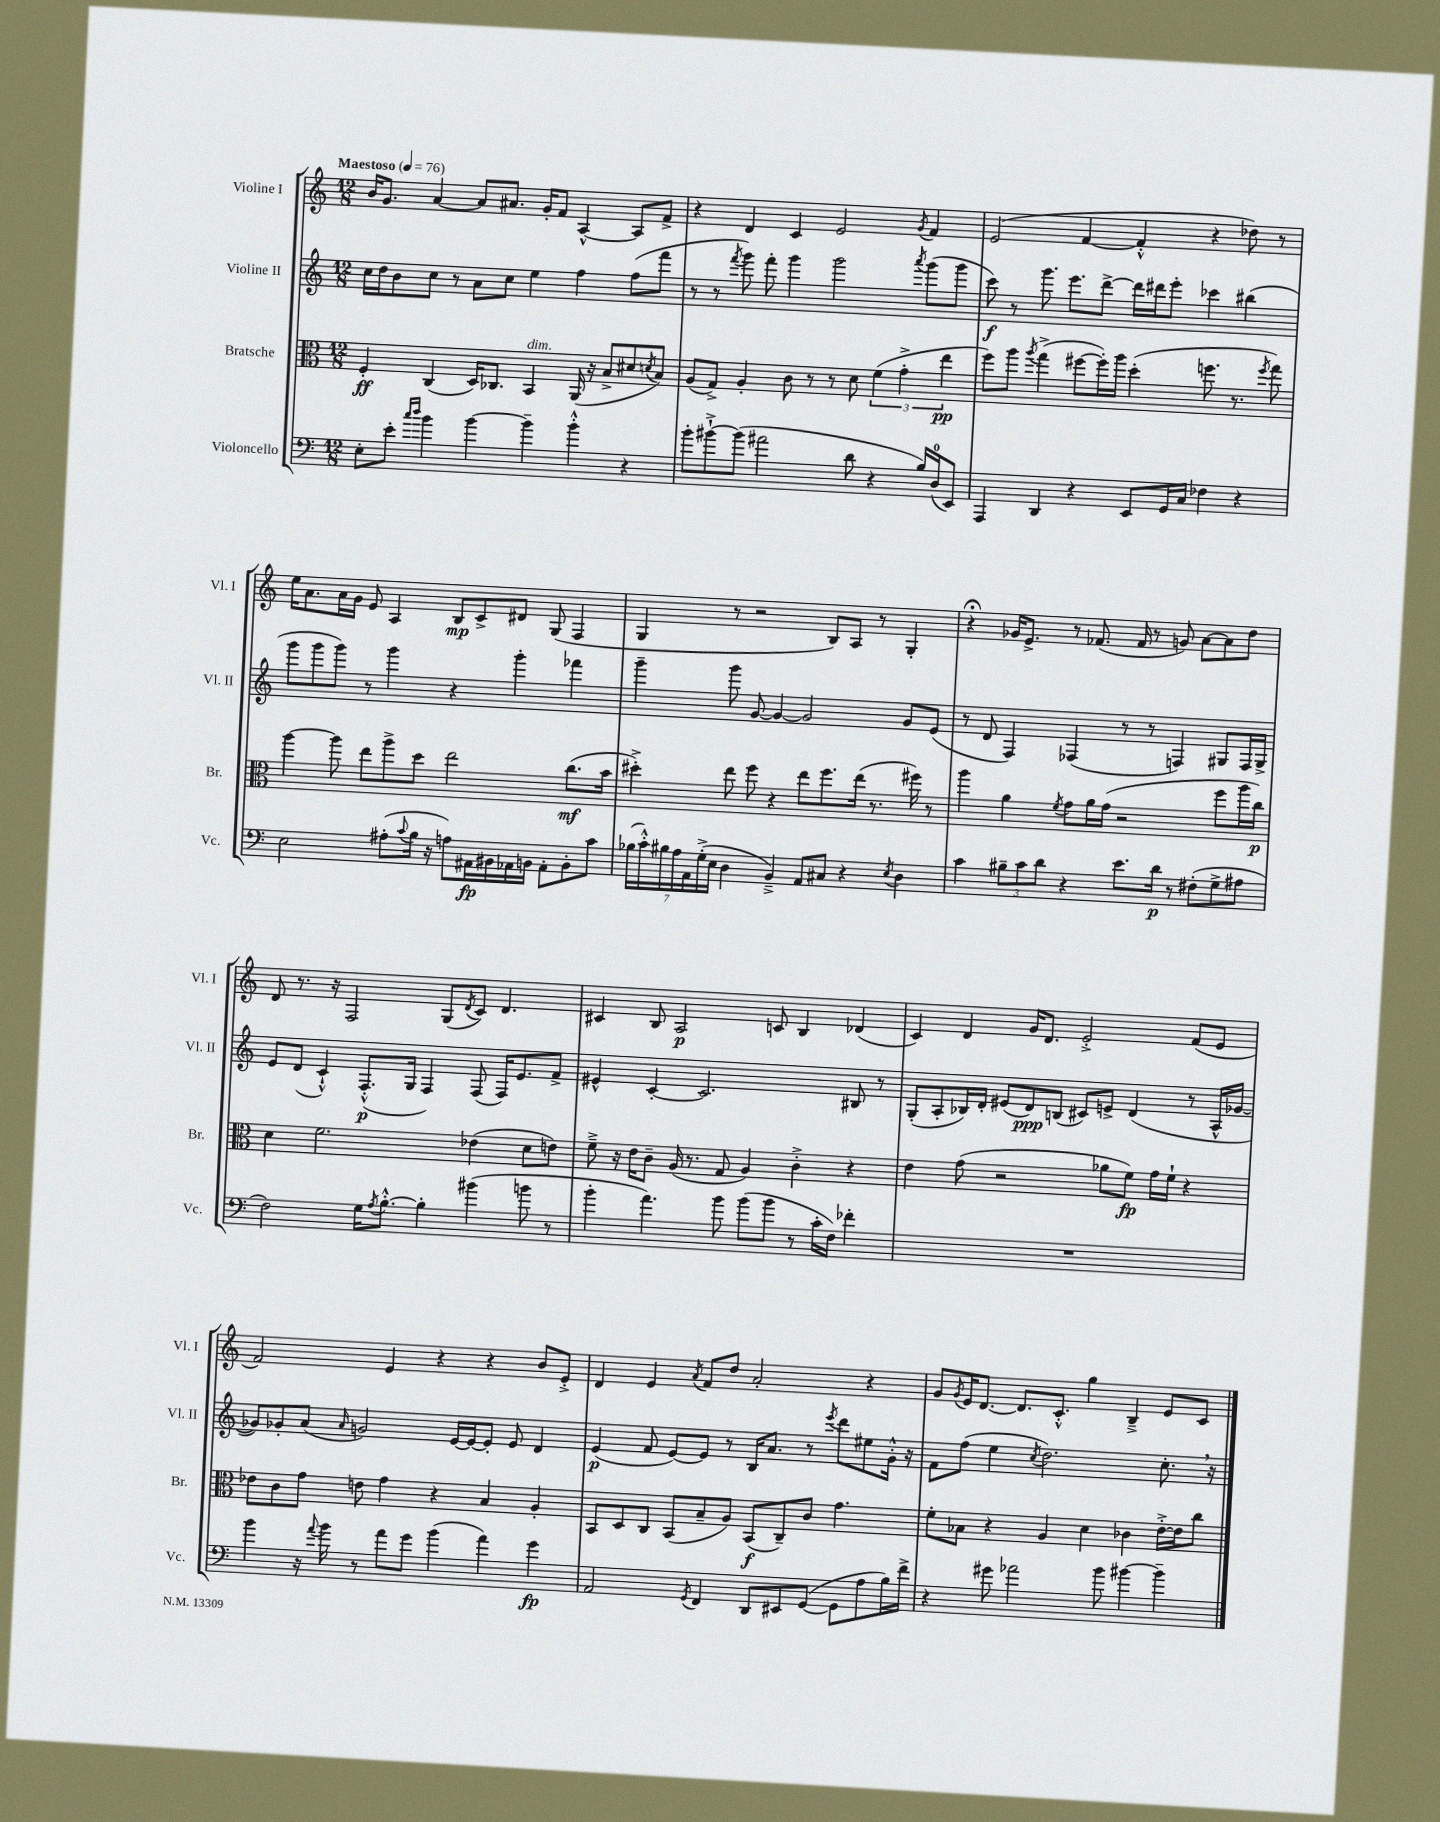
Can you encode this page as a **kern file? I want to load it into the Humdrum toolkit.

**kern	**dynam	**kern	**dynam	**kern	**dynam	**kern	**dynam
*part4	*part4	*part3	*part3	*part2	*part2	*part1	*part1
*staff4	*staff4	*staff3	*staff3	*staff2	*staff2	*staff1	*staff1
*I"Violoncello	*	*I"Bratsche	*	*I"Violine II	*	*I"Violine I	*
*I'Vc.	*	*I'Br.	*	*I'Vl. II	*	*I'Vl. I	*
*clefF4	*	*clefC3	*	*clefG2	*	*clefG2	*
*k[]	*	*k[]	*	*k[]	*	*k[]	*
*M12/8	*	*M12/8	*	*M12/8	*	*M12/8	*
*MM76	*	*MM76	*	*MM76	*	*MM76	*
=1	=1	=1	=1	=1	=1	=1	=1
!	!	!	!	!	!	!LO:TX:a:B:t=Maestoso	!
8E'\L	.	4F'/	ff	16cc\LL	.	16b/KL	.
.	.	.	.	16dd\J	.	8.g/J	.
8e'\J	.	.	.	8b\	.	.	.
16qqcc/LL	.	.	.	.	.	.	.
16qqdd/JJ	.	.	.	.	.	.	.
4b\	.	(4C/	.	8cc\J	.	[4a/	.
.	.	.	.	8r	.	.	.
[4b\	.	16D/KL)	.	8a\L	.	8a/L]	.
.	.	8.C-X/J	.	.	.	.	.
.	.	.	.	8cc\J	.	8.a#X/J	.
!	!	!LO:TX:a:i:t=dim.	!	!	!	!	!
4b~\]	.	4BB/	.	4ee\	.	.	.
.	.	.	.	.	.	16g'/KL	.
.	.	.	.	.	.	8f/J	.
4b'^^\	.	(16AA/	.	4ff\	.	[4A^^/	.
.	.	16r	.	.	.	.	.
.	.	8B^/L	.	.	.	.	.
4r	.	8d#X/	.	(8ff\L	.	8A/L]	.
.	.	8qdn/	.	.	.	.	.
.	.	8B/J)	.	8fff\J	.	8f^/J	.
=2	=2	=2	=2	=2	=2	=2	=2
8b'\L	.	(8A/L	.	8r	.	4r	.
[8b#X`^\	.	8G^/J)	.	8r	.	.	.
.	.	.	.	8qfff/	.	.	.
(8b#\J]	.	4A'/	.	8ggg\)	.	4d/	.
2a#X\	.	.	.	8fff'\	.	.	.
.	.	8c\	.	4ggg\	.	4c/	.
.	.	8r	.	.	.	.	.
.	.	8r	.	2ggg\	.	2e/	.
8d\	.	8d\	.	.	.	.	.
4r	.	(6f\	.	.	.	.	.
.	.	6g'^\	.	.	.	.	.
.	.	.	.	8qaaa/	.	8qg/	.
16B/LL)	.	.	.	(8ggg\L	.	4f/	.
(16D/J	.	.	.	.	.	.	.
.	.	6ee\	pp	.	.	.	.
8EE/J)	.	.	.	8ggg\J	.	.	.
=3	=3	=3	=3	=3	=3	=3	=3
4AAA/	.	8ff\L)	.	8ccc\)	f	(2e/	.
.	.	8aa\J	.	8r	.	.	.
.	.	8qaa/	.	.	.	.	.
4DD/	.	(4gg^\	.	8.ggg\	.	.	.
.	.	.	.	8.eee\L	.	.	.
4r	.	[8ff#X\L	.	.	.	[4f/	.
.	.	16ff#'\L])	.	[8ddd^\J	.	.	.
.	.	16aa\JJ	.	.	.	.	.
8EE/L	.	(4dd'\	.	16ddd\LL]	.	4f'^^/]	.
.	.	.	.	16ddd#X\J	.	.	.
16GG/L	.	.	.	8eee'\J	.	.	.
16C/JJ	.	.	.	.	.	.	.
4F-X\	.	8.ffn\	.	4ccc-X\	.	4r	.
.	.	8.r	.	.	.	.	.
4r	.	.	.	(4bb#X\	.	8dd-X\)	.
.	.	8qff/	.	.	.	.	.
.	.	8gg\)	.	.	.	8r	.
!!LO:LB:g=z
=4	=4	=4	=4	=4	=4	=4	=4
2E\	.	[4aa\	.	8ggg\L	.	16ee\KL	.
.	.	.	.	.	.	8.a\	.
.	.	.	.	8ggg\	.	.	.
.	.	8aa\]	.	8ggg\J)	.	16a\L	.
.	.	.	.	.	.	16g\JJ	.
.	.	8ee\L	.	8r	.	8e/	.
(8A#X'\L	.	8aa^\	.	4ggg\	.	4A/	.
8qqc/	.	.	.	.	.	.	.
16B\Jk	.	8dd\J	.	.	.	.	.
16r	.	.	.	.	.	.	.
8An\L)	.	2ee\	.	4r	.	8B/L	mp
16AA#X\L	fp	.	.	.	.	8c^/	.
16BB#X\	.	.	.	.	.	.	.
16AA-X\	.	.	.	4ggg'\	.	8d#X/J	.
16BBn\JJ	.	.	.	.	.	.	.
8AA-'\L	.	.	.	.	.	(8G/	.
8BB'\	.	(8.cc\L	mf	4fff-X\	.	4F/	.
8c\J	.	.	.	.	.	.	.
.	.	16b\Jk	.	.	.	.	.
=5	=5	=5	=5	=5	=5	=5	=5
(28B-X\LL	.	4dd#X'^\)	.	4ggg~\	.	4G/	.
28c'^^\)	.	.	.	.	.	.	.
28B#X\	.	.	.	.	.	.	.
28A\	.	.	.	.	.	.	.
28AA\	.	.	.	.	.	.	.
(28G'^\	.	.	.	.	.	.	.
28E\JJ	.	.	.	.	.	.	.
4D\	.	8ee\	.	8ggg\	.	8r	.
.	.	8ff\	.	[8g/	.	2r	.
4BB~^/)	.	4r	.	4g/_	.	.	.
8AA/L	.	8ee\L	.	2g/]	.	.	.
8C#X/J	.	8.ff\	.	.	.	8B/L)	.
4r	.	.	.	.	.	8A/J	.
.	.	(16ee\Jk	.	.	.	.	.
.	.	8.r	.	.	.	8r	.
8qE/	.	.	.	.	.	.	.
4D\	.	.	.	8g/L	.	4G'/	.
.	.	16ff#X\)	.	.	.	.	.
.	.	8r	.	(8e/J	.	.	.
=6	=6	=6	=6	=6	=6	=6	=6
4c\	.	4aa\	.	8r	.	4r;<	.
.	.	.	.	8d/	.	.	.
12B#X~\L	.	4a\	.	4F/)	.	16g-X/KL	.
.	.	.	.	.	.	8.e^/J	.
12c\	.	.	.	.	.	.	.
12d\J	.	.	.	.	.	.	.
.	.	8qf/	.	.	.	.	.
4r	.	8g\L	.	(4F-X/	.	8r	.
.	.	16a\L	.	.	.	(8.f-X/	.
.	.	(16g\JJ	.	.	.	.	.
8.e\L	.	2r	.	8r	.	.	.
.	.	.	.	.	.	16f-/	.
.	.	.	.	8r	.	8r	.
16d\Jk	p	.	.	.	.	.	.
8r	.	.	.	4Fn/)	.	8gn/)	.
(8F#X'\L	.	.	.	.	.	[8a\L	.
8G^\	.	8ff\L	.	8G#X/L	.	8a\]	.
8A#X\J	.	16aa\L	.	16F/L	.	8dd\J	.
.	.	16cc\JJ)	p	16G#^/JJ	.	.	.
!!LO:LB:g=z
=7	=7	=7	=7	=7	=7	=7	=7
2F\)	.	4d\	.	8e/L	.	8d/	.
.	.	.	.	(8d/J	.	8.r	.
.	.	2.f\	.	4c`^^/)	.	.	.
.	.	.	.	.	.	16r	.
.	.	.	.	.	.	2F/	.
16G\KL	.	.	.	(8.F'^^/L	p	.	.
8qA/	.	.	.	.	.	.	.
[8.B'^^\J	.	.	.	.	.	.	.
.	.	.	.	16G/Jk	.	.	.
4B'\]	.	.	.	4F/)	.	.	.
.	.	.	.	.	.	(8G/L	.
.	.	.	.	.	.	8qd/	.
(4b#X\	.	(4e-X\	.	(8F/	.	8c/J)	.
.	.	.	.	16F/KL)	.	4.d/	.
.	.	.	.	8.e/	.	.	.
8bn\	.	8d\L	.	.	.	.	.
8r	.	8en\J)	.	8f^/J	.	.	.
=8	=8	=8	=8	=8	=8	=8	=8
4b'\	.	8f~^\	.	4e#X^^/	.	4c#X/	.
.	.	16r	.	.	.	.	.
.	.	16e\KL	.	.	.	.	.
4.a\)	.	8c~\J	.	[4c'/	.	8B/	.
.	.	(16A/	.	.	.	2A/	p
.	.	8.r	.	.	.	.	.
.	.	.	.	2.c/]	.	.	.
8b\	.	8G/	.	.	.	.	.
(8b\L	.	4A/)	.	.	.	.	.
8b\J	.	.	.	.	.	8cn/	.
8r	.	4c'^\	.	.	.	4B/	.
16c'\LL	.	.	.	.	.	.	.
16F\JJ)	.	.	.	.	.	.	.
4f-X'\	.	4r	.	8B#X/	.	(4d-X/	.
.	.	.	.	8r	.	.	.
=9	=9	=9	=9	=9	=9	=9	=9
1.r	.	4e\	.	(8G'/L	.	4c/)	.
.	.	.	.	8A'/	.	.	.
.	.	(8g\	.	16B-X/L)	.	4d/	.
.	.	.	.	16d'/JJ	.	.	.
.	.	2r	.	(8e#X/L	.	.	.
.	.	.	.	8d/)	ppp	16g/KL	.
.	.	.	.	.	.	8.d/J	.
.	.	.	.	(8Bn/J	.	.	.
.	.	.	.	8c#X/L)	.	2e'^/	.
.	.	8a-X\L	.	8en^/J	.	.	.
.	.	8f\J)	fp	(4d/	.	.	.
.	.	16g\LL	.	.	.	.	.
.	.	16f`\JJ	.	.	.	.	.
.	.	4r	.	8r	.	(8f/L	.
.	.	.	.	16A^^/LL	.	8e/J	.
.	.	.	.	[16g-X/JJ	.	.	.
!!LO:LB:g=z
=10	=10	=10	=10	=10	=10	=10	=10
4b\	.	8e-X\L	.	8g-X/L])	.	2f/)	.
.	.	8c\	.	8g-X'/	.	.	.
16r	.	8g\J	.	(8a/J	.	.	.
8qqa/	.	.	.	.	.	.	.
16b\	.	.	.	.	.	.	.
.	.	.	.	16qqa/	.	.	.
8r	.	8en\	.	2gn/)	.	.	.
8a\L	.	4g\	.	.	.	4e/	.
8g\J	.	.	.	.	.	.	.
(4b\	.	4r	.	.	.	4r	.
.	.	.	.	[16e/LL	.	.	.
.	.	.	.	16e/J_	.	.	.
4a\)	.	4B/	.	8e'/J]	.	4r	.
.	.	.	.	8e/	.	.	.
4g\	fp	4A'/	.	4d/	.	8b/L	.
.	.	.	.	.	.	8e'^/J	.
=11	=11	=11	=11	=11	=11	=11	=11
2AA/	.	8BB/L	.	(4e/	p	4d/	.
.	.	8D/	.	.	.	.	.
.	.	8C/J	.	8f/	.	4e/	.
.	.	(8BB/L	.	[8e/L)	.	.	.
8qGG/	.	.	.	.	.	8qa/	.
4FF/	.	8B~/	.	8e/J]	.	8f/L	.
.	.	8A/J)	.	8r	.	8dd/J	.
8DD/L	.	(8BB/L	f	16B/KL	.	2a'/	.
.	.	.	.	8.a/J	.	.	.
8EE#X/	.	8C~/)	.	.	.	.	.
([8GG/J	.	8c/J	.	8r	.	.	.
.	.	.	.	8qeee/	.	.	.
8GG\L]	.	4.g\	.	8ddd\L	.	.	.
8A\	.	.	.	8ee#X\	.	4r	.
16B\L)	.	.	.	16g'^^\Jk	.	.	.
16f^\JJ	.	.	.	16r	.	.	.
=12	=12	=12	=12	=12	=12	=12	=12
4r	.	8f'\L	.	8f\L	.	8g/L	.
.	.	.	.	.	.	8qg/	.
.	.	8B-X\J	.	(8ff\J	.	16e/K	.
.	.	.	.	.	.	[8.d/J	.
8g#X\	.	4r	.	4ee\	.	.	.
2a-X\	.	.	.	.	.	8.d/L]	.
.	.	.	.	8qcc/	.	.	.
.	.	4A/	.	2.dd\)	.	.	.
.	.	.	.	.	.	8.c'^^/J	.
.	.	4d\	.	.	.	4gg\	.
8b\	.	.	.	.	.	.	.
[4b#X\	.	4c-X\	.	.	.	4B~^/	.
4b#~\]	.	[16e'^\LL	.	8.cc',\	.	8e/L	.
.	.	16e\J]	.	.	.	.	.
.	.	8cc\J	.	.	.	8c/J	.
.	.	.	.	16r	.	.	.
==	==	==	==	==	==	==	==
*-	*-	*-	*-	*-	*-	*-	*-
